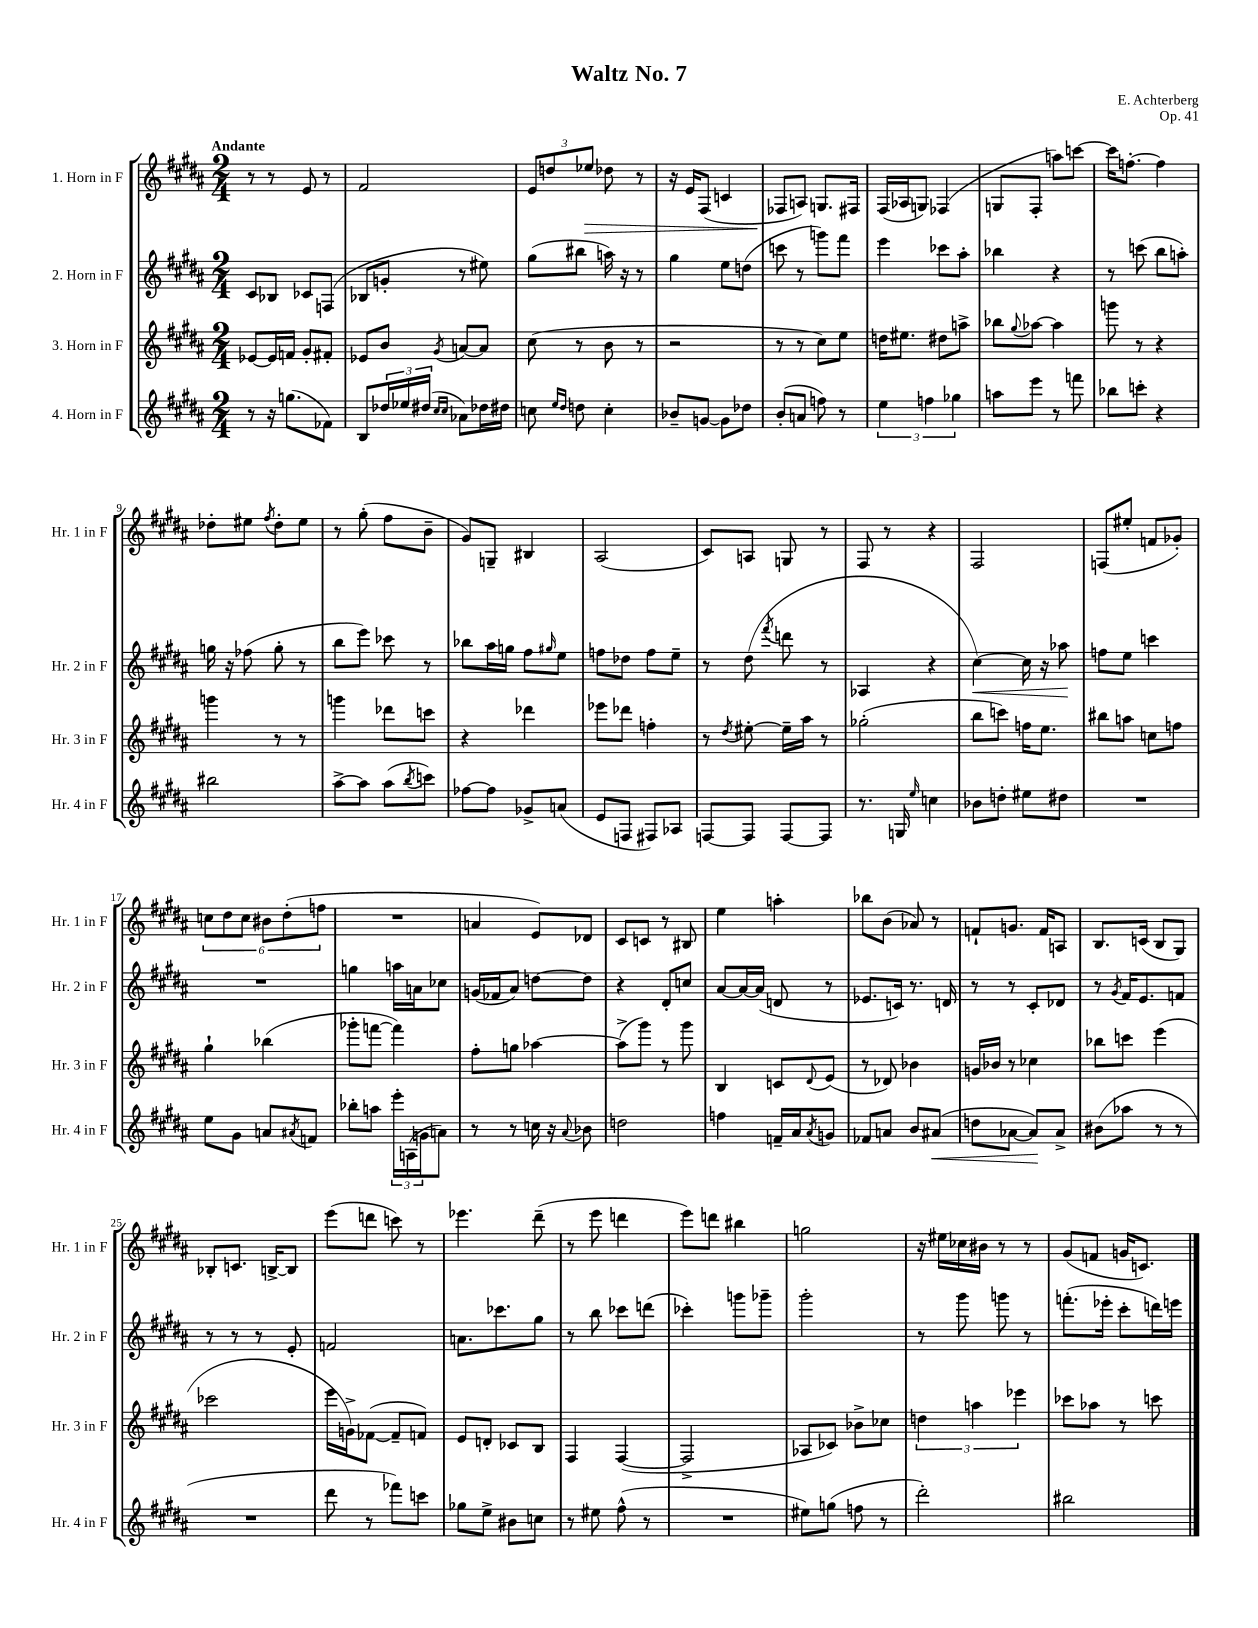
\header { title = "Waltz No. 7" composer = "E. Achterberg" opus = "Op. 41" }
<<
\new StaffGroup <<
\new Staff = "s0" \with { instrumentName = "1. Horn in F" shortInstrumentName = "Hr. 1 in F" } {
    \clef treble \key b \major \numericTimeSignature \time 2/4 \tempo "Andante"
    r8 r8 e'8 r8 |
    fis'2 |
    \tuplet 3/2 { e'8 d''8 ees''8\> } des''8 r8 |
    r16 e'16 fis8( c'4 |
    fes8\! a8) g8. fis16 |
    fis16( aes16 g8) fes4( |
    g8 fis8-. a''8) c'''8~ |
    c'''16 f''8.~-. f''4 |
    des''8-. eis''8 \acciaccatura { fis''8 } des''8-. eis''8 |
    r8 gis''8-.( fis''8 b'8-- |
    gis'8) g8-- bis4 |
    ais2( |
    cis'8) a8 g8 r8 |
    fis8 r8 r4 |
    fis2 |
    f8( eis''8-. f'8 ges'8-.) |
    \tuplet 6/4 { c''8 dis''8 c''8 bis'8 dis''8-.( f''8 } |
    R2 |
    a'4 e'8) des'8 |
    cis'8 c'8 r8 bis8 |
    e''4 a''4-. |
    bes''8 b'8( aes'8) r8 |
    f'8-! g'8. f'16 a8 |
    b8. c'16( b8 gis8) |
    bes8-. c'8. b16~-> b8 |
    e'''8( d'''8 c'''8) r8 |
    ees'''4. dis'''8--( |
    r8 e'''8 d'''4 |
    e'''8) d'''8 bis''4 |
    g''2 |
    r16 eis''16 ces''16 bis'16 r8 r8 |
    gis'8( f'8 g'16 c'8.) \bar "|." |
}
\new Staff = "s1" \with { instrumentName = "2. Horn in F" shortInstrumentName = "Hr. 2 in F" } {
    \clef treble \key b \major \numericTimeSignature \time 2/4
    cis'8 bes8 ces'8 f8( |
    bes8 g'8-. r8 eis''8) |
    gis''8( bis''8 a''16) r16 r8 |
    gis''4 e''8 d''8( |
    c'''8 r8 g'''8) fis'''8 |
    e'''4 ces'''8 ais''8-. |
    bes''4 r4 |
    r8 c'''8( b''8 a''8-.) |
    g''16 r16 fes''8( g''8-. r8 |
    b''8 e'''8) ces'''8 r8 |
    bes''8 ais''16 g''16 fis''8 \grace { gis''16 } e''8 |
    f''8 des''8 f''8 e''8-- |
    r8 dis''8( \acciaccatura { fis'''8 } d'''8 r8 |
    aes4 r4 |
    cis''4~\<) cis''16 r16 aes''8\! |
    f''8 e''8 c'''4 |
    R2 |
    g''4 a''16 a'16 ces''8 |
    g'16( fes'16 ais'8) d''8~ d''8 |
    r4 dis'8-. c''8 |
    ais'8~ ais'16~ ais'16( d'8 r8 |
    ees'8. c'16) r8. d'16 |
    r8 r8 cis'8-. des'8 |
    r8 \acciaccatura { gis'8 } fis'16 e'8. f'8 |
    r8 r8 r8 e'8-. |
    f'2 |
    a'8. ces'''8. gis''8 |
    r8 b''8 ces'''8 d'''8( |
    ces'''4-.) g'''8 ges'''8-- |
    gis'''2-. |
    r8 gis'''8 g'''8 r8 |
    f'''8.-.( ees'''16-. cis'''8-. d'''16) e'''16 \bar "|." |
}
\new Staff = "s2" \with { instrumentName = "3. Horn in F" shortInstrumentName = "Hr. 3 in F" } {
    \clef treble \key b \major \numericTimeSignature \time 2/4
    ees'8~ ees'16 f'16 gis'8-. fis'8-. |
    ees'8 b'8 \acciaccatura { gis'8 } a'8~ a'8 |
    cis''8( r8 b'8 r8 |
    r2 |
    r8 r8 cis''8) e''8 |
    d''16 eis''8. dis''8 a''8-> |
    bes''8 \appoggiatura { gis''8 } aes''8~ aes''4 |
    g'''8 r8 r4 |
    g'''4 r8 r8 |
    g'''4 des'''8 c'''8 |
    r4 des'''4 |
    ees'''8 des'''8 f''4-. |
    r8 \acciaccatura { dis''8 } eis''8~-. eis''16-- ais''16 r8 |
    ges''2-.( |
    b''8 c'''8) f''16 e''8. |
    bis''8 a''8 c''8 f''8 |
    gis''4-! bes''4( |
    ges'''8-. f'''8~ f'''4) |
    fis''8-. g''8 aes''4~ |
    aes''8->( gis'''8) r8 gis'''8 |
    b4 c'8 \appoggiatura { dis'8 } e'8( |
    r8 des'8) bes'4 |
    g'16 bes'16 r8 ces''4 |
    bes''8 c'''8 e'''4( |
    ces'''2 |
    e'''16 g'16->) fes'8~( fes'8-- f'8) |
    e'8 d'8-. ces'8 b8 |
    fis4 fis4~( |
    fis2-> |
    aes8 ces'8) bes'8-> ces''8 |
    \tuplet 3/2 { d''4 a''4 ees'''4 } |
    ces'''8 aes''8 r8 c'''8 \bar "|." |
}
\new Staff = "s3" \with { instrumentName = "4. Horn in F" shortInstrumentName = "Hr. 4 in F" } {
    \clef treble \key b \major \numericTimeSignature \time 2/4
    r8 r16 g''8.( fes'8) |
    b8 \tuplet 3/2 { des''16 ees''16 dis''16( } \grace { cis''16 cis''16 } aes'8) des''16 dis''16 |
    c''8 \grace { e''16 dis''16 } d''8 c''4-. |
    bes'8-- g'8~ g'8 des''8 |
    b'8-.( a'8 f''8) r8 |
    \tuplet 3/2 { e''4 f''4 ges''4 } |
    a''8 e'''8 r8 f'''8 |
    bes''8 c'''8-. r4 |
    bis''2 |
    ais''8~-> ais''8 ais''8( \acciaccatura { b''8 } c'''8) |
    fes''8~ fes''8 ges'8-> a'8( |
    e'8 f8 fis8) aes8 |
    f8~ f8 f8~ f8 |
    r8. g16 \grace { e''16 } c''4 |
    bes'8 d''8-. eis''8 dis''8 |
    R2 |
    e''8 gis'8 a'8 \acciaccatura { ais'8 } f'8 |
    bes''8-. a''8 \tuplet 3/2 { e'''16-. a16( g'16 } a'8) |
    r8 r8 c''16 r16 \appoggiatura { ais'8 } bes'8 |
    d''2 |
    f''4 f'16-- ais'16 \acciaccatura { ais'8 } g'8 |
    fes'8 a'8 b'8 ais'8\<( |
    d''8 aes'8~ aes'8\!) aes'8-> |
    bis'8( aes''8 r8 r8 |
    R2 |
    dis'''8 r8 fes'''8) c'''8 |
    ges''8 e''8-> bis'8 c''8 |
    r8 eis''8 fis''8-^( r8 |
    R2 |
    eis''8) g''8( f''8 r8 |
    dis'''2-.) |
    bis''2 \bar "|." |
}
>>
>>
